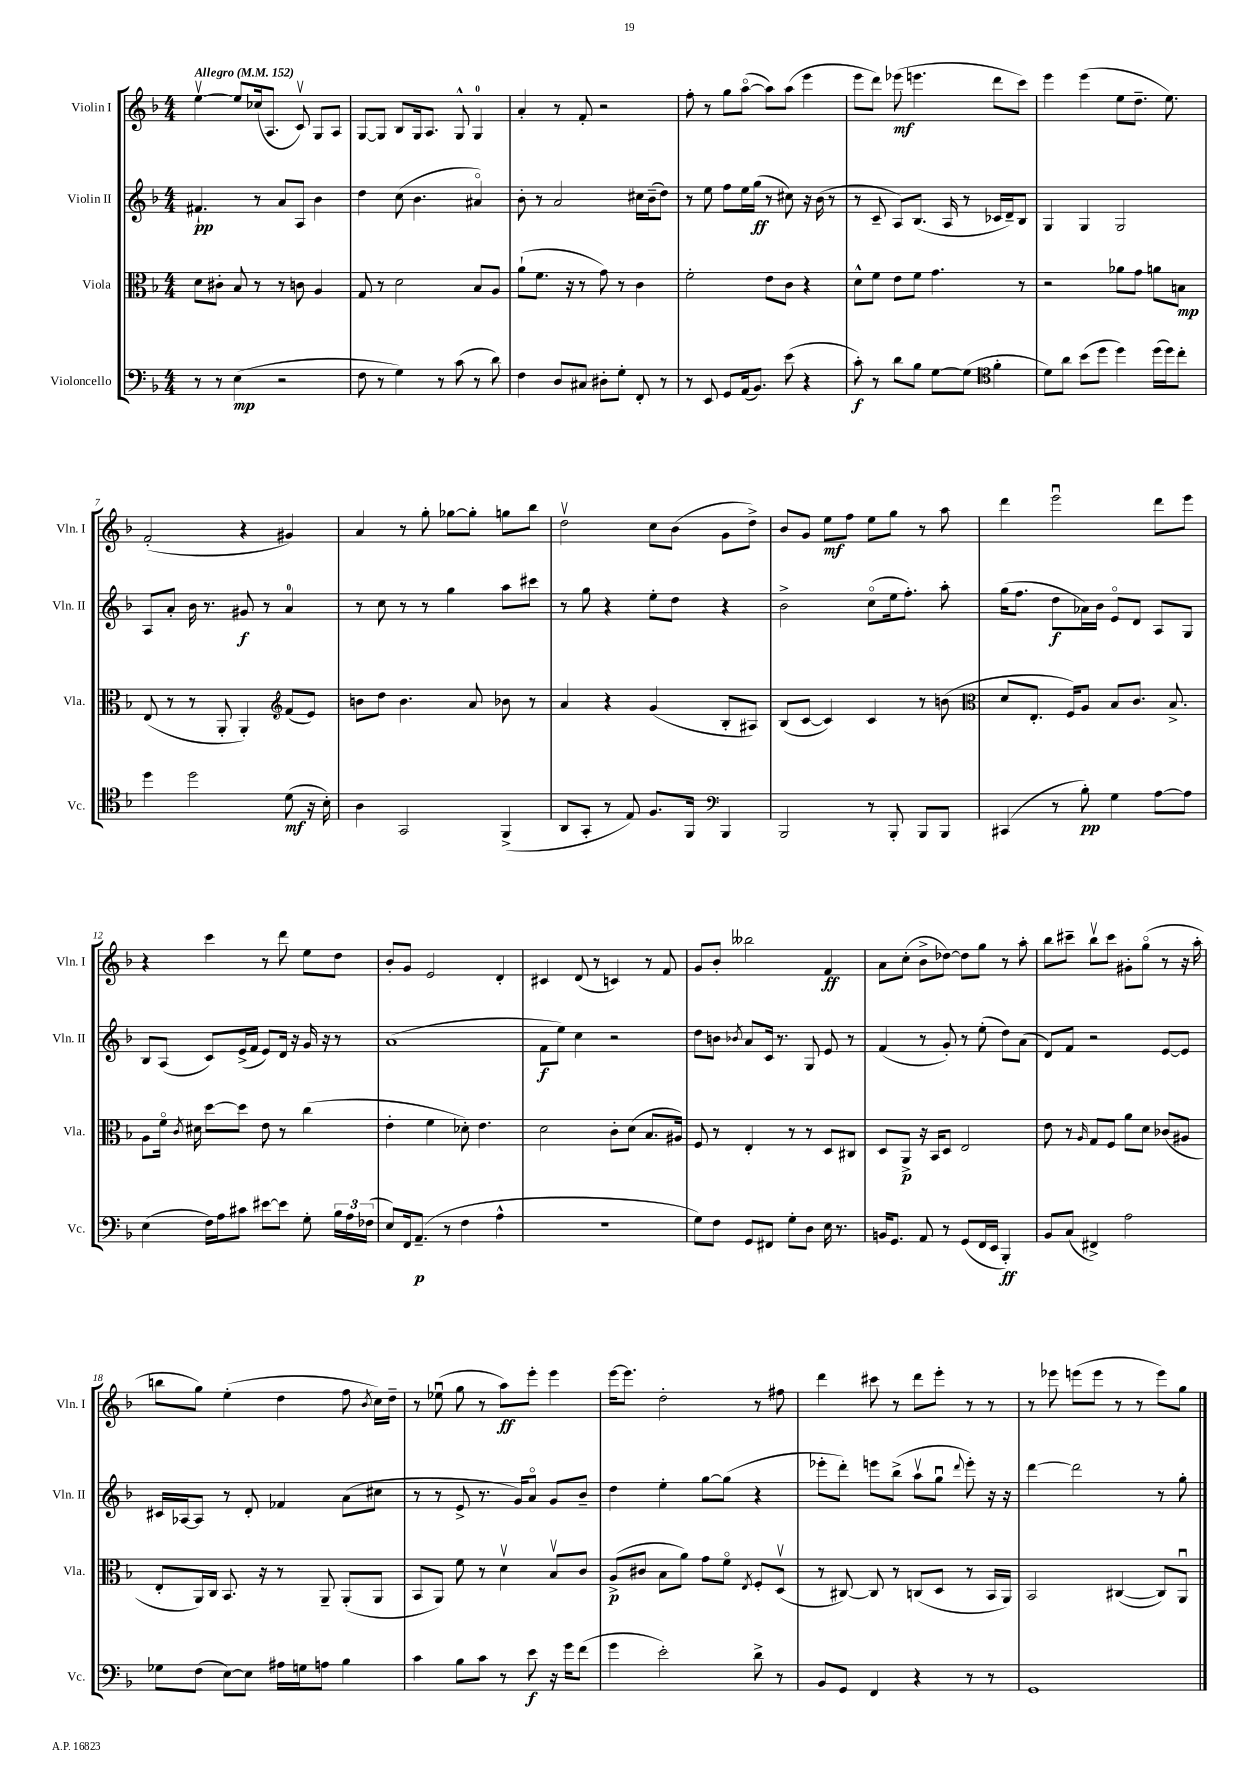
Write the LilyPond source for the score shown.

<<
\new StaffGroup <<
\new Staff = "s0" \with { instrumentName = "Violin I" shortInstrumentName = "Vln. I" } {
    \clef treble \key f \major \numericTimeSignature \time 4/4 \tempo "Allegro" 4 = 152
    \autoBeamOff e''4~\upbow e''8[ ces''16( a8.] c'8\upbow) g8[ a8] |
    g8[~ g8] bes8[ g16 a8.] g8-^ g4-0 |
    a'4-. r8 f'8-. r2 |
    f''8-. r8 g''8[ a''8]~\flageolet( a''8[) a''8]( e'''4 |
    e'''8[ d'''8]) ees'''8\mf( e'''4. d'''8[ c'''8]) |
    e'''4 e'''4( e''8[ d''8.]-- e''8.) |
    f'2-.( r4 gis'4) |
    a'4 r8 g''8-. ges''8[~ ges''8]-. g''8[ bes''8] |
    d''2\upbow c''8[ bes'8]( g'8[ d''8]->) |
    bes'8[ g'8] e''8[\mf f''8] e''8[ g''8] r8 a''8 |
    d'''4 e'''2\downbow d'''8[ e'''8] |
    r4 c'''4 r8 d'''8 e''8[ d''8] |
    bes'8[-. g'8] e'2 d'4-. |
    cis'4 d'8( r8 c'4) r8 f'8 |
    g'8[ bes'8]-. beses''2 f'4\ff |
    a'8[ c''8]-.( bes'8[-> des''8]~) des''8[ g''8] r8 a''8-. |
    bes''8[ cis'''8]-- bes''8[\upbow cis'''8] gis'8[-. g''8]\flageolet( r8 r16 a''16-. |
    b''8[ g''8]) e''4-.( d''4 f''8 \acciaccatura { bes'8 } c''16[) d''16]-- |
    r8 ees''8\downbow( g''8 r8 a''8[\ff) e'''8]-. e'''4 |
    e'''16[~ e'''8.] d''2-. r8 fis''8 |
    d'''4 cis'''8 r8 d'''8[ e'''8]-. r8 r8 |
    r8 ees'''8 e'''8[( e'''8] r8 r8 e'''8[) g''8] \bar "|." |
}
\new Staff = "s1" \with { instrumentName = "Violin II" shortInstrumentName = "Vln. II" } {
    \clef treble \key f \major \numericTimeSignature \time 4/4
    \autoBeamOff fis'4.-!\pp r8 a'8[ a8] bes'4 |
    d''4 c''8( bes'4. ais'4\flageolet) |
    bes'8-. r8 a'2 cis''16[ bes'16--( d''8]) |
    r8 e''8 f''8[ e''16 g''16]\ff( r8 cis''8) r16 bes'16( r8 |
    r8 c'8-- a8[) bes8.]( a16 r8 ces'16[ d'16--) bes8] |
    g4 g4 g2 |
    a8[ a'8]-. bes'16 r8. gis'8\f r8 a'4-0 |
    r8 c''8 r8 r8 g''4 a''8[ cis'''8] |
    r8 g''8 r4 e''8[-. d''8] r4 |
    bes'2-> c''8[\flageolet( e''16 f''8.]-.) a''8-. |
    g''16[( f''8.] d''8[\f aes'16) bes'16] e'8[\flageolet d'8] a8[ g8] |
    bes8[ a8]( c'8[) e'16->( f'16] e'8[) d'16] r16 g'16 r16 r8 |
    a'1( |
    f'8[\f e''8]) c''4 r2 |
    d''8[ b'8] \acciaccatura { bes'8 } a'8[ c'16] r8. g8 e'8 r8 |
    f'4( r8 g'8-.) r8 e''8-.( d''8[) a'8]( |
    d'8[) f'8] r2 e'8[~ e'8] |
    cis'16[ aes16~ aes8] r8 d'8-. fes'4 a'8[( cis''8] |
    r8 r8 e'8-> r8. g'16[) a'8]\flageolet g'8[ bes'8]-- |
    d''4 e''4-. g''8[~ g''8]( r4 |
    ees'''8[-. d'''8]-.) e'''8[ bes''8]->( a''8[\upbow g''8]\downbow \appoggiatura { d'''8 } e'''8-.) r16 r16 |
    d'''4~ d'''2 r8 g''8-. \bar "|." |
}
\new Staff = "s2" \with { instrumentName = "Viola" shortInstrumentName = "Vla." } {
    \clef alto \key f \major \numericTimeSignature \time 4/4
    \autoBeamOff d'8[ cis'8]-. bes8 r8 r8 c'8 a4 |
    g8 r8 d'2 bes8[ a8] |
    a'8[-!( f'8.] r16 r8 g'8) r8 c'4 |
    f'2-. e'8[ c'8] r4 |
    d'8[-^ f'8] e'8[ f'8] g'4. r8 |
    r2 aes'8[ g'8] a'8[ b8]\mp |
    e8( r8 r8 a,8-. a,4-.) \clef treble f'8[( e'8]) |
    b'8[ d''8] b'4. a'8 bes'8 r8 |
    a'4 r4 g'4( bes8[-. ais8]) |
    bes8[( c'8]~ c'4) c'4 r8 b'8( |
    \clef alto d'8[ e8.]-. f16[) a8] bes8[ c'8.] bes8.-> |
    a8[ f'16]\flageolet \acciaccatura { c'8 } dis'16 d''8[~ d''8] e'8 r8 c''4( |
    e'4-. f'4 des'8-.) e'4. |
    d'2 c'8[-. d'8]( bes8.[ ais16]) |
    f8 r8 e4-. r8 r8 d8[ cis8] |
    d8[ a,8]->\p r16 bes,16[ d8] e2 |
    e'8 r8 \grace { a16 } g8[ f8] a'8[ d'8] ces'8[( ais8] |
    e8[-. a,16) c16] bes,8. r16 r8 a,8-- a,8[-.( a,8] |
    bes,8[ a,8]) f'8 r8 d'4\upbow bes8[\upbow c'8] |
    a8[->\p( cis'8] bes8[ a'8]) g'8[ f'8]\flageolet \acciaccatura { e8 } f8[-. d8]\upbow( |
    r8 cis8~) cis8 r8 c8[( d8] r8 bes,16[ a,16]) |
    bes,2 cis4~( cis8[) a,8]\downbow \bar "|." |
}
\new Staff = "s3" \with { instrumentName = "Violoncello" shortInstrumentName = "Vc." } {
    \clef bass \key f \major \numericTimeSignature \time 4/4
    \autoBeamOff r8 r8 e4\mp( r2 |
    f8 r8 g4) r8 c'8( r8 d'8) |
    f4 d8[ cis8] dis8[-. g8]-. f,8-. r8 |
    r8 e,8 g,8[ a,16( bes,8.]) e'8( r4 |
    c'8-.\f) r8 d'8[ bes8] g8[~ g8]( \clef tenor f'4-. |
    d'8[) a'8] bes'8[( d''8] d''4) d''16[( d''16) c''8]-. |
    d''4 d''2 d'8\mf( r16 bes16-.) |
    a4 g,2 f,4->( |
    a,8[ g,8]-. r8 e8) f8.[ f,16] \clef bass bes,,4 |
    bes,,2 r8 bes,,8-. bes,,8[ bes,,8] |
    cis,4( r8 bes8-.\pp) g4 a8[~ a8] |
    e4( f16[) a16 cis'8] eis'8[~ eis'8] g8-. \tuplet 3/2 { bes16[ a16 fes16]( } |
    e8[) f,16 a,8.]--\p( r8 f4 a4-^ |
    R1 |
    g8[) f8] g,8[ fis,8] g8[-. d8] e16 r8. |
    b,16[ g,8.] a,8 r8 g,8[( f,16 e,16] bes,,4-.\ff) |
    bes,8[ c8]( fis,4->) a2 |
    ges8[ f8]( e8[~) e8] ais16[ g16 a8] bes4 |
    c'4 bes8[ c'8] r8 e'8\f r16 g'16[ f'8]( |
    g'4 e'2-.) d'8-> r8 |
    bes,8[ g,8] f,4 r4 r8 r8 |
    g,1 \bar "|." |
}
>>
>>
